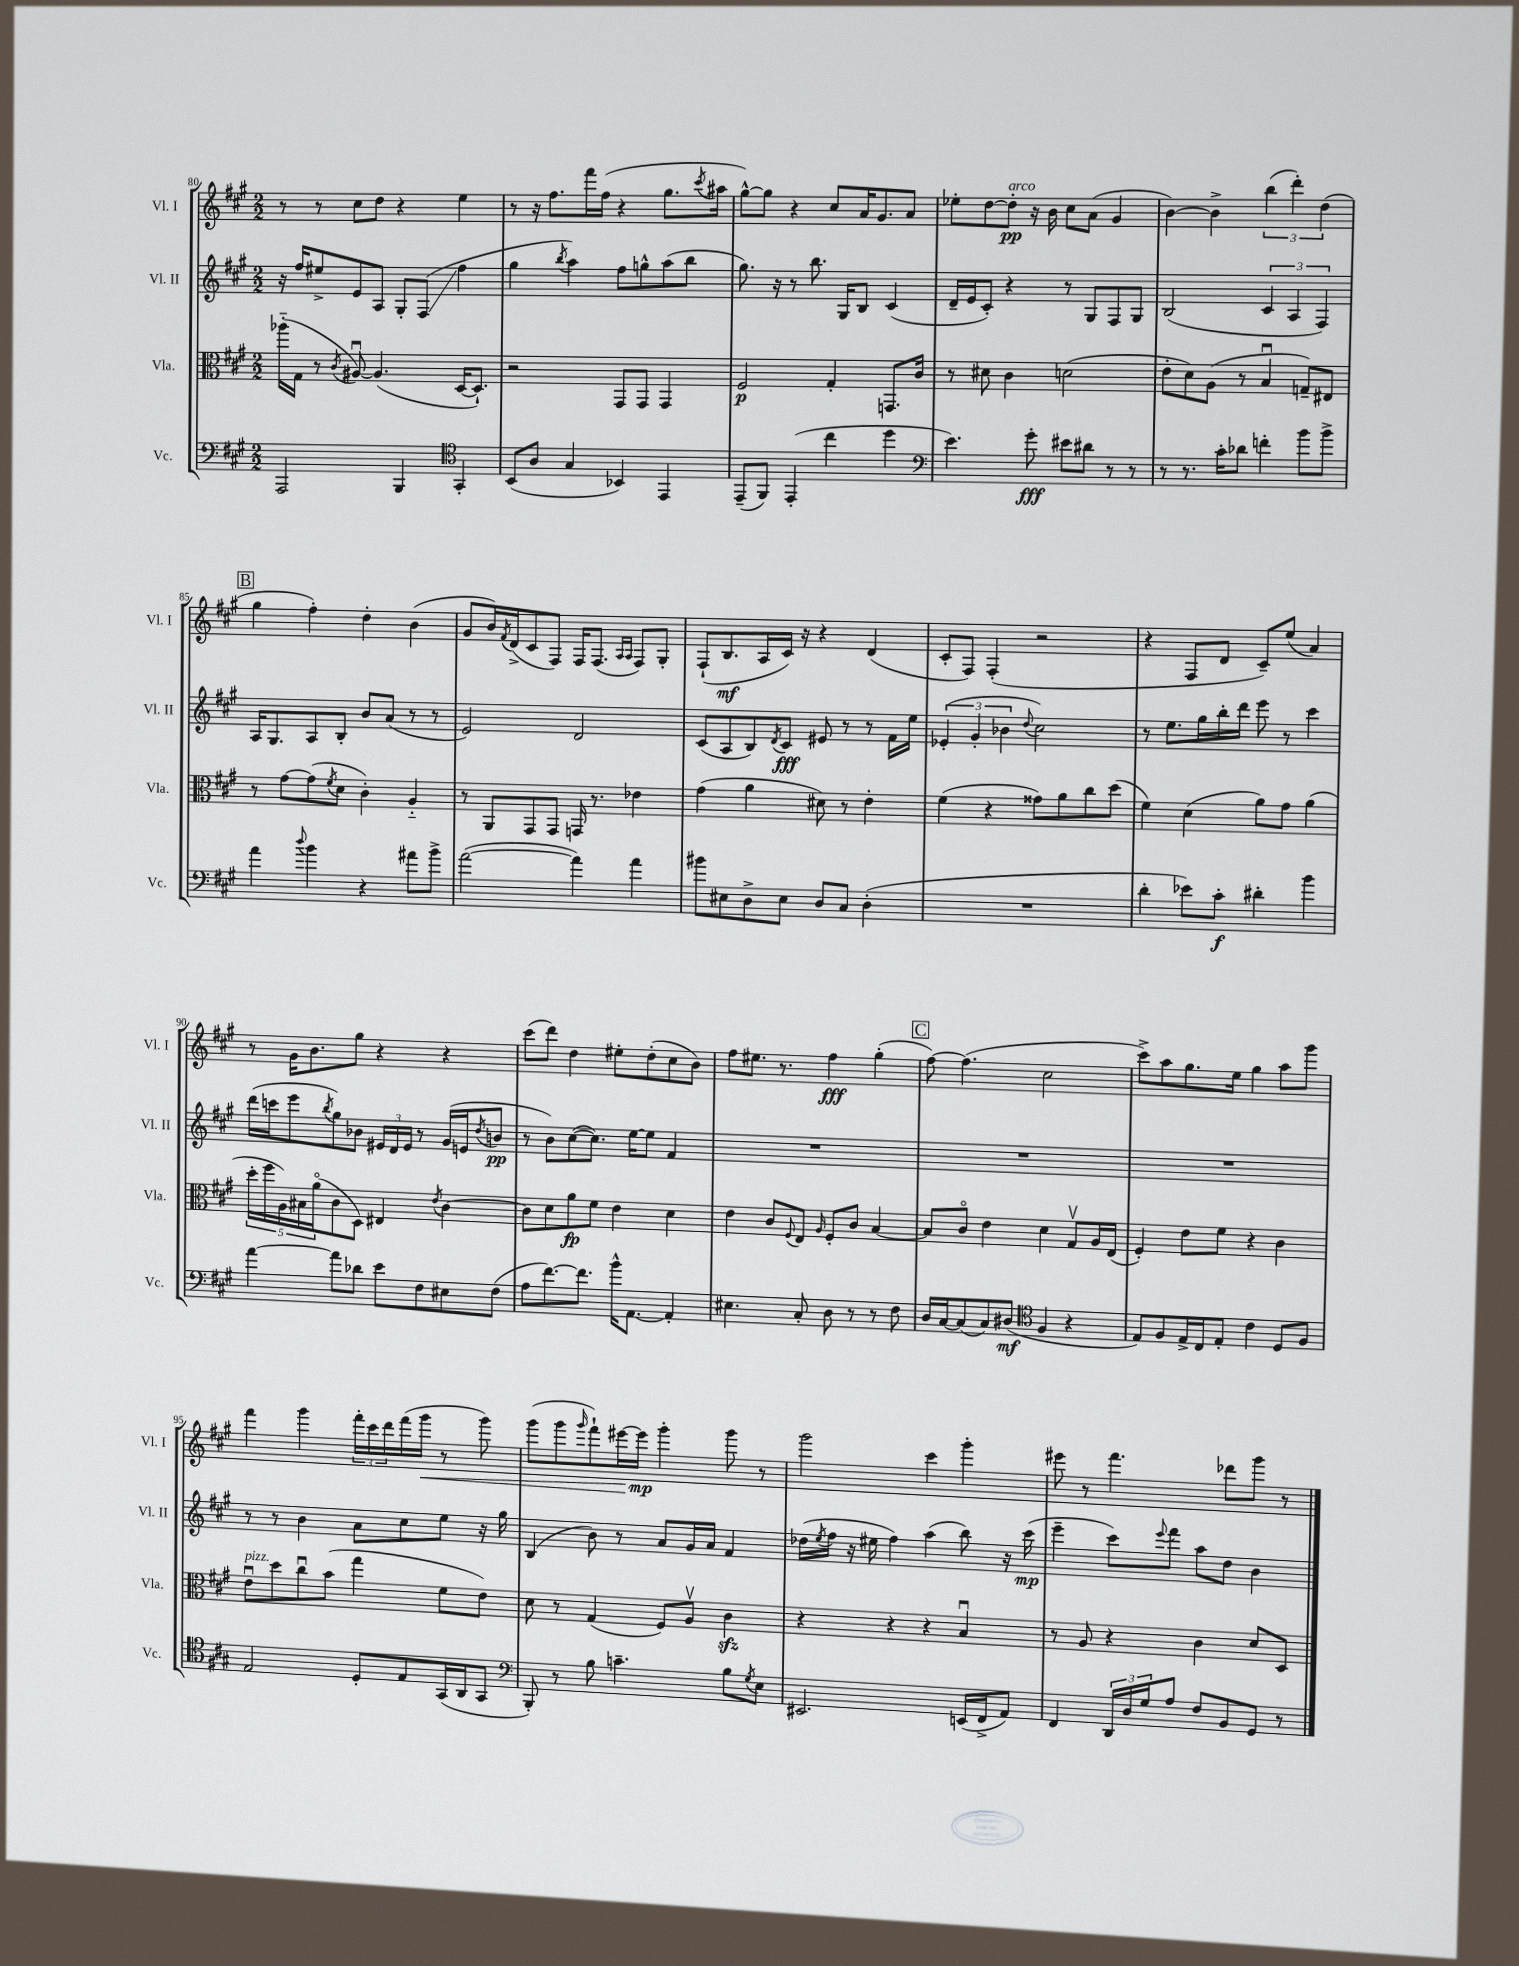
<<
\new StaffGroup <<
\new Staff = "s0" \with { instrumentName = "Vl. I" shortInstrumentName = "Vl. I" } {
    \clef treble \key a \major \numericTimeSignature \time 2/2
    r8 r8 cis''8 d''8 r4 e''4 |
    r8 r16 fis''8. fis'''16 fis''16( r4 gis''8. \acciaccatura { cis'''8 } ais''16 |
    gis''8~-^) gis''8 r4 cis''8 a'16 gis'8. a'8 |
    ees''8-. d''8~ d''8-.\pp^\markup { \italic "arco" } r16 b'16 cis''8 a'8( gis'4 |
    b'4~) b'4-> \tuplet 3/2 { b''4( d'''4-.) d''4( } |
    \mark \markup { \box "B" } gis''4 fis''4-.) d''4-. b'4( |
    gis'8 b'16) \acciaccatura { fis'8 } d'16->( cis'8 fis8) fis16 fis8.( \grace { a16 a16 } fis8) gis8-. |
    fis8-!( b8.\mf a16 cis'16) r16 r4 d'4( |
    cis'8-. fis8) fis4-.( r2 |
    r4 fis8 d'8 cis'8--) e''8( a'4) |
    r8 gis'16 b'8. gis''8 r4 r4 |
    cis'''8( d'''8) d''4 eis''8-. d''8-.( cis''8 b'8) |
    fis''8 eis''8. r8. fis''4\fff gis''4-.( |
    \mark \markup { \box "C" } fis''8~) fis''4.( cis''2 |
    cis'''8->) a''8 gis''8. e''16 gis''4 a''8 gis'''8 |
    fis'''4 gis'''4 \tuplet 3/2 { fis'''16-. cis'''16 d'''16 } fis'''16( gis'''16\< r8 gis'''8) |
    gis'''8( gis'''8 \grace { gis'''16 } fis'''8-!) eis'''16~\! eis'''16\mp gis'''4-. gis'''8 r8 |
    gis'''2 cis'''4 gis'''4-. |
    eis'''8 r8 fis'''4. des'''8 gis'''8 r8 \bar "|." |
}
\new Staff = "s1" \with { instrumentName = "Vl. II" shortInstrumentName = "Vl. II" } {
    \clef treble \key a \major \numericTimeSignature \time 2/2
    r16 fis''16 eis''8-> e'8 a8 gis8-. fis8\glissando( fis''4 |
    gis''4 \acciaccatura { b''8 } a''4) fis''8 g''8-^ a''8( b''8 |
    gis''8.) r16 r8 b''8. gis16 b8 cis'4( |
    d'16-- e'16 cis'8-.) r4 r8 gis8 fis8 gis8 |
    b2( \tuplet 3/2 { cis'4 a4 fis4) } |
    \mark \markup { \box "B" } a16 gis8. a8 b8-. b'8 a'8( r8 r8 |
    e'2) d'2 |
    cis'8( a8 b8) \acciaccatura { d'8 } cis'8\fff eis'8 r8 r8 fis'16 e''16 |
    \tuplet 3/2 { ees'4-.( gis'4-. bes'4 } \appoggiatura { d''8 } cis''2) |
    r8 e''8. gis''16 b''16-. d'''16 e'''8 r8 cis'''4 |
    d'''16( c'''16 e'''8 \acciaccatura { b''8 } gis''8) bes'8 \tuplet 3/2 { eis'16 d'16 eis'16 } r8 gis'16( e'16 \acciaccatura { d''8 } b'8\pp |
    r8 b'8) cis''8~( cis''8.) e''16~ e''8 fis'4 |
    R1 |
    \mark \markup { \box "C" } R1 |
    R1 |
    r8 r8 b'4 a'8 cis''8 e''8 r16 gis''16 |
    b4( b'8) r8 a'8 gis'16 a'16 fis'4 |
    des''16( \acciaccatura { e''8 } fis''16 r16 eis''16 fis''4) a''4( b''8) r16 cis'''16\mp( |
    e'''4-- cis'''8) \appoggiatura { e'''8 } fis'''8 a''8 d''8 b'4 \bar "|." |
}
\new Staff = "s2" \with { instrumentName = "Vla." shortInstrumentName = "Vla." } {
    \clef alto \key a \major \numericTimeSignature \time 2/2
    aes''16-_( gis16 r8 \acciaccatura { cis'8 } ais8~\downbow) ais4.( d16~ d8.-!) |
    r2 gis,8 gis,8 gis,4 |
    fis2\p gis4-. g,8. cis'16 |
    r8 dis'8 cis'4 d'2( |
    e'8-. d'8) a8( r8 b4\downbow g8--) eis8 |
    \mark \markup { \box "B" } r8 gis'8~ gis'8( \acciaccatura { fis'8 } d'8 cis'4-.) a4-_ |
    r8 a,8 gis,8 gis,8 g,16 r8. ees'4 |
    gis'4( a'4 dis'8) r8 e'4-. |
    fis'4( r4 gisis'8) a'8 cis''8 d''8( |
    fis'4) d'4( a'8) gis'8 a'4( |
    \tuplet 5/4 { d''16-. fis''16 a16) bis16 a'16\flageolet( } cis'8 d8) eis4 \acciaccatura { e'8 } cis'4~ |
    cis'8 d'8 a'8\fp fis'8 e'4 d'4 |
    e'4 cis'8 \appoggiatura { fis8 } e8 \grace { a16 } fis8-. cis'8 b4~ |
    \mark \markup { \box "C" } b8 cis'8\flageolet e'4 d'4 gis8\upbow a16 e16( |
    fis4-.) e'8 fis'8 r4 cis'4 |
    e'8\downbow^\markup { \italic "pizz." } d''8 cis''8\downbow b'8( gis''4 fis'8 e'8) |
    d'8 r8 gis4( fis8) a8\upbow cis'4\sfz |
    r4 r4 r4 b4\downbow |
    r8 a8 r4 cis'4 d'8 d8 \bar "|." |
}
\new Staff = "s3" \with { instrumentName = "Vc." shortInstrumentName = "Vc." } {
    \clef bass \key a \major \numericTimeSignature \time 2/2
    a,,2 b,,4 \clef tenor gis,4-. |
    b,8( a8 gis4 bes,4) e,4 |
    e,8--( fis,8) e,4-.( cis''4 d''4 |
    \clef bass e'4.) gis'8-.\fff eis'8 dis'8 r8 r8 |
    r8 r8. cis'16-. des'8 f'4-. b'8 b'8-> |
    \mark \markup { \box "B" } a'4 \appoggiatura { d''8 } b'4 r4 ais'8 b'8-> |
    a'2~( a'4) a'4 |
    bis'8 eis8 d8-> eis8 d8 cis8 d4-.( |
    R1 |
    d'4-. ees'8) cis'8-.\f dis'4-. b'4 |
    a'4~ a'8 des'8 e'8 fis8 eis8 fis8( |
    a8 fis'8.~) fis'8. b'16-^ a,8.~ a,4-. |
    eis4. cis8-. d8 r8 r8 fis8 |
    \mark \markup { \box "C" } d16 cis16~ cis8( cis8) dis8\mf( \clef tenor fis4 r4 |
    e8) fis8 e16-> cis16 e8-. cis'4 d8 fis8 |
    e2 d8-. e8 gis,16( a,16 gis,8 |
    \clef bass b,,8-.) r8 b8 c'4.-- b8 \acciaccatura { gis8 } e8 |
    eis,2. e,16( fis,16-> a,8) |
    fis,4 \tuplet 3/2 { d,16 d16 gis16 } a8 fis8 b,8 gis,8 r8 \bar "|." |
}
>>
>>
\layout { \context { \Score currentBarNumber = #80 } }
